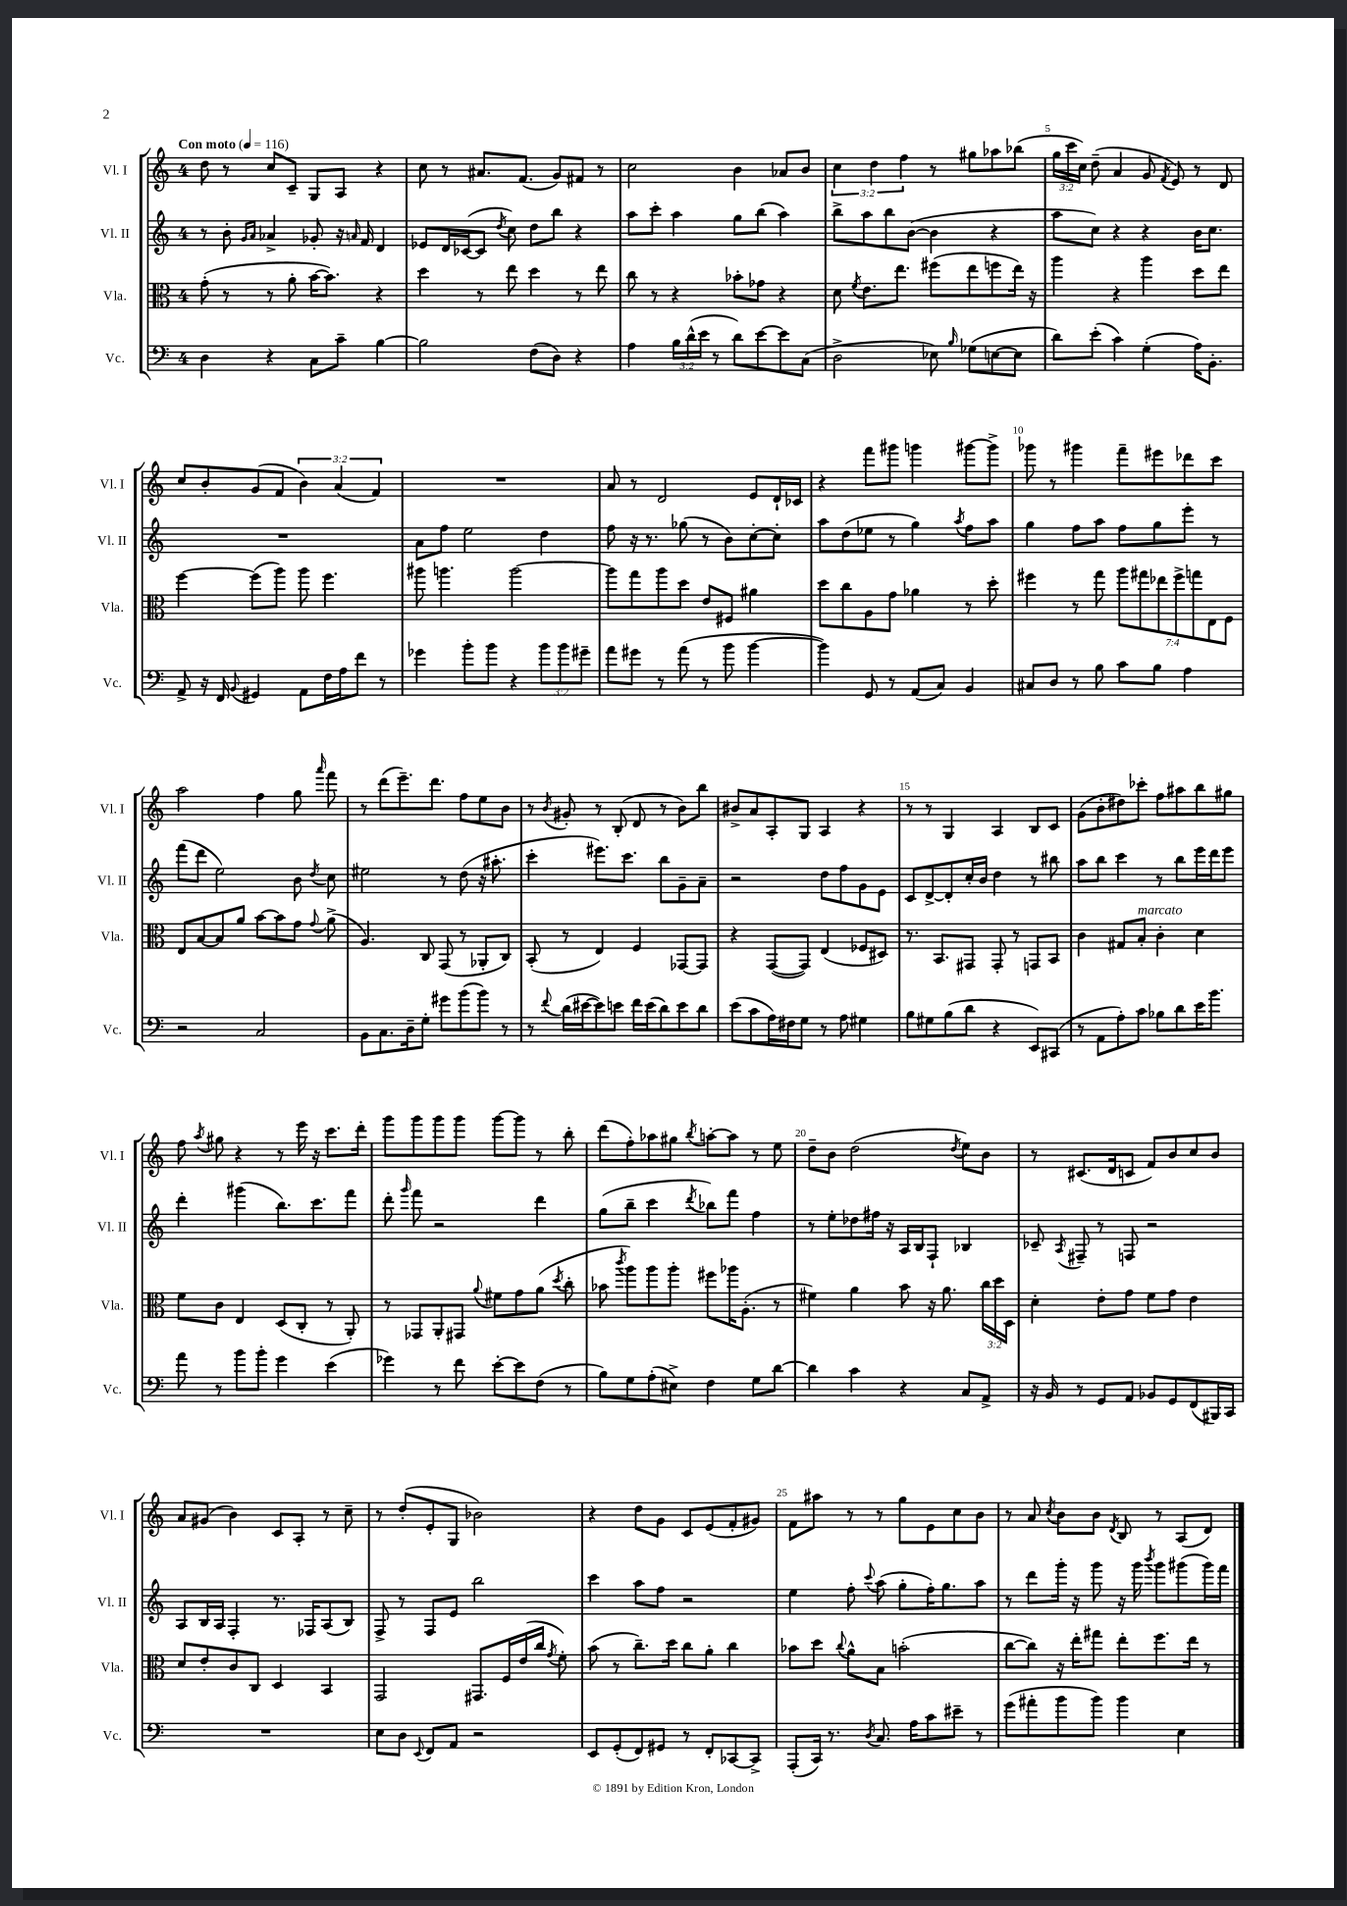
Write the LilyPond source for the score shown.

<<
\new StaffGroup <<
\new Staff = "s0" \with { instrumentName = "Vl. I" shortInstrumentName = "Vl. I" } {
    \clef treble \key c \major \once \override Staff.TimeSignature.style = #'single-digit \time 4/4 \override Staff.TupletNumber.text = #tuplet-number::calc-fraction-text \tempo "Con moto" 4 = 116
    \autoBeamOff d''8 r8 c''8[ c'8]-- g8[ a8] r4 |
    c''8 r8 ais'8.[ f'8.]( g'8[) fis'8] r8 |
    c''2 b'4 aes'8[ b'8] |
    \tuplet 3/2 { c''4 d''4 f''4 } r8 gis''8[ aes''8 bes''8]( |
    \tuplet 3/2 { g''16[ c'''16 c''16]) } d''8--( a'4 g'8 \acciaccatura { f'8 } e'8) r8 d'8 |
    c''8[ b'8-. g'8( f'8] \tuplet 3/2 { b'4) a'4( f'4) } |
    R1 |
    a'8 r8 d'2 e'8[ d'16-! ces'16] |
    r4 f'''8[ gis'''8] g'''4 gis'''8[~ gis'''8]-> |
    ges'''8 r8 gis'''4 f'''8[-- eis'''8 des'''8 c'''8] |
    a''2 f''4 g''8 \grace { a'''16 } f'''8 |
    r8 d'''8[( e'''8.--) d'''8.] f''8[ e''8 b'8] |
    r8 \acciaccatura { b'8 } gis'8-. r8 b8-.( d'8 r8 b'8[) b''8] |
    bis'8[-> a'8 a8-. g8] a4 r4 |
    r8 r8 g4 a4 b8[ c'8] |
    g'8[( b'8-. dis''8) ces'''8]-. f''8[ ais''8 b''8 gis''8] |
    f''8 \acciaccatura { a''8 } gis''8 r4 r8 e'''16 r16 c'''8.[ d'''16]-. |
    g'''8[ g'''8 g'''8 g'''8] g'''8[~ g'''8] r8 b''8-. |
    d'''8[( f''8-.) aes''8 gis''8] \acciaccatura { b''8 } a''8[~-. a''8] r8 e''8 |
    d''8[-- b'8] d''2( \acciaccatura { d''8 } e''8[) b'8] |
    r8 cis'8.[( d'16 c'8] f'8[) b'8 c''8 b'8] |
    a'8[ gis'8]( b'4) c'8[ a8]-. r8 c''8-- |
    r8 d''8[-.( e'8-. g8] bes'2) |
    r4 d''8[ g'8] c'8[ e'8( f'8-. gis'8]) |
    f'8[ ais''8] r8 r8 g''8[ e'8 c''8 b'8] |
    r8 a'8 \acciaccatura { c''8 } b'8[ b'8] \acciaccatura { d'8 } b8 r8 a8[( d'8]) \bar "|." |
}
\new Staff = "s1" \with { instrumentName = "Vl. II" shortInstrumentName = "Vl. II" } {
    \clef treble \key c \major \once \override Staff.TimeSignature.style = #'single-digit \time 4/4
    \autoBeamOff r8 b'8-. \grace { g'16[ a'16] } aes'4-> ges'8-. r16 \grace { a'16 } f'16 d'4 |
    ees'8[ d'16 ces'16~( ces'8] \acciaccatura { d''8 } c''8) d''8[ b''8] r4 |
    a''8[ c'''8]-. a''4 g''8[ b''8]( a''4) |
    b''8[-> a''8 b''8 b'8]~( b'4 r4 |
    a''8[ c''8]) r4 r4 b'16[ c''8.] |
    R1 |
    a'8[ f''8] e''2 d''4 |
    f''8 r16 r8. ges''8( r8 b'8[) c''8~-. c''8]-. |
    a''8[ d''8( ees''8] r8 g''4) \acciaccatura { a''8 } f''8[ a''8] |
    g''4 f''8[ a''8] f''8[ g''8 e'''8]-. r8 |
    f'''8[( d'''8] e''2) b'8 \acciaccatura { d''8 } c''8 |
    eis''2 r8 d''8( r16 ais''8.-. |
    c'''4-. eis'''8.[) c'''8.] b''8[ g'8-- a'8]-- |
    r2 d''8[ f''8 g'8 e'8] |
    c'8[ d'8~-> d'8-. c''16-. b'16] d''4 r8 bis''8 |
    a''8[ b''8] c'''4 r8 b''8[ e'''16 d'''16 e'''8] |
    d'''4-. gis'''4( b''8.[) c'''8. f'''8] |
    d'''8-. \grace { g'''16 } f'''8 r2 d'''4 |
    g''8[( b''8]-- c'''4 \acciaccatura { d'''8 } bes''8[) f'''8] f''4 |
    r8 e''8[-. des''8 fis''16] r16 a16[ b16 f8]-! bes4 |
    ces'8-- \acciaccatura { a8 } fis8-- r8 f8 r2 |
    a8[ b16 a16] f4-. r8. fes16[ a8( b8]) |
    f8-> r8 f8[ e'8] b''2 |
    c'''4 a''8[ f''8] r2 |
    e''4 f''8-. \appoggiatura { c'''8 } a''8( g''8[-. f''16-.) g''8. a''8] |
    r8 d'''8[ g'''16]-. r16 g'''8 r16 g'''16 \acciaccatura { b'''8 } g'''8[ gis'''8( gis'''16) f'''16] \bar "|." |
}
\new Staff = "s2" \with { instrumentName = "Vla." shortInstrumentName = "Vla." } {
    \clef alto \key c \major \once \override Staff.TimeSignature.style = #'single-digit \time 4/4 \override Staff.TupletNumber.text = #tuplet-number::calc-fraction-text
    \autoBeamOff g'8-.( r8 r8 a'8-. b'16[~ b'8.]) r4 |
    d''4 r8 e''8 d''4 r8 e''8 |
    c''8 r8 r4 bes'8[-. ges'8] r4 |
    d'8 \acciaccatura { f'8 } e'8.[ e''8.] fis''8[( e''8 f''8 e''16]) r16 |
    a''4 r4 a''4 d''8[ e''8] |
    f''4~ f''8[( a''8]) a''8 f''4. |
    ais''8 a''4. a''2~ |
    a''8[ g''8 a''8 d''8] e'8[ fis8] ais'4 |
    d''8[ c''8 a8 g'8] aes'4 r8 d''8-. |
    fis''4 r8 g''8 \tuplet 7/4 { a''8[ gis''8 ees''8 fis''8-> g''8 e8 f8] } |
    e8[ b8~ b8 a'8] b'8[~ b'8 g'8] \appoggiatura { g'8 } a'8->( |
    a4.) c8 g,8( r8 aes,8[-. c8]) |
    b,8-.( r8 e4) f4 ges,8[~ ges,8] |
    r4 g,8[~( g,8]) e4( fes8[ dis8]) |
    r8. b,8.[ gis,8] gis,8-. r8 g,8[ b,8] |
    c'4 gis8[ b8]-.^\markup { \italic "marcato" } c'4-. d'4 |
    f'8[ c'8] e4 d8[( c8]-. r8 a,8-.) |
    r8 ges,8[ a,8-. gis,8] \appoggiatura { a'8 } fis'8[ g'8 a'8]( \acciaccatura { d''8 } c''8-. |
    bes'8 \acciaccatura { c'''8 } a''8[) a''8 a''8]-. fis''8[ aes''16 a8.]-.( r8 |
    fis'4) a'4 b'8 r16 a'8. \tuplet 3/2 { c''16[ d''16 d16] } |
    d'4-. e'8[-. g'8] f'8[ g'8] e'4 |
    d'8[ e'8-. c'8 c8] d4 b,4 |
    g,2 gis,8.[ f16 e'16( c''16] \acciaccatura { g'8 } f'8-.) |
    b'8( r8 c''8.[--) d''16] c''8[ a'8]-. c''4 |
    bes'8[ d''8] \appoggiatura { c''8 } a'8[-^ b8] b'2-.( |
    c''8[~ c''8]) r16 e''16[-. gis''8] e''8[-. f''8. e''16] r8 \bar "|." |
}
\new Staff = "s3" \with { instrumentName = "Vc." shortInstrumentName = "Vc." } {
    \clef bass \key c \major \once \override Staff.TimeSignature.style = #'single-digit \time 4/4 \override Staff.TupletNumber.text = #tuplet-number::calc-fraction-text
    \autoBeamOff d4 r4 c8[ c'8]-- b4~ |
    b2 f8[( d8]) r4 |
    a4 \tuplet 3/2 { b16[ d'16-^( e'16] } r8 d'8[) e'8~ e'8 c8]( |
    d2-> ees8) \grace { b16 } ges8[( e8~ e8] |
    d'8[) e'8]-.( c'4) g4-.( a16[) b,8.]-. |
    a,8-> r16 f,16 \appoggiatura { b,8 } gis,4 a,8[ f16 a16 f'8] r8 |
    ges'4 b'8[-. b'8] r4 \tuplet 3/2 { b'8[ b'8 gis'8]-- } |
    a'8[ gis'8] r8 a'8( r8 b'8 b'4~ |
    b'4) g,8 r8 a,8[( c8]) b,4 |
    cis8[ d8] r8 b8 c'8[ b8] a4 |
    r2 c2 |
    b,8[ c8. d16-- g8]-. gis'8[ b'8( b'8]) r8 |
    r8 \appoggiatura { f'8 } d'16[( eis'16~ eis'8) e'8] f'16[ e'16( d'8) e'8 d'8] |
    e'8[( c'8 a16) fis16 g8] r8 a8 gis4 |
    b8[ gis8 b8( d'8] r4 e,8[) cis,8]( |
    r8 a,8[ a8-.) c'8] bes8[ d'8 e'16 b'8.] |
    a'8 r8 b'8[ b'8]-. g'4 e'4( |
    ges'4) r8 f'8 e'8[~-. e'8 f8]( r8 |
    b8[) g8 a8-.( eis8]->) f4 g8[ d'8]~ |
    d'4 c'4 r4 c8[ a,8]-> |
    r16 b,16 r8 g,8[ a,8] bes,8[ g,8 f,8( bis,,16) c,16] |
    R1 |
    e8[ d8] \appoggiatura { e,8 } f,8[ a,8] r2 |
    e,8[ g,8-.( f,8) gis,8] r8 f,8[-. ces,8~ ces,8]-> |
    a,,8[-.( c,16]) r8. \acciaccatura { d8 } c8. a16[ c'8 eis'8]-- r8 |
    g'8[( ais'8-. b'8 b'8]) b'4 e4 \bar "|." |
}
>>
>>
\layout { \context { \Score \override BarNumber.break-visibility = ##(#f #t #t) barNumberVisibility = #(every-nth-bar-number-visible 5) } }
